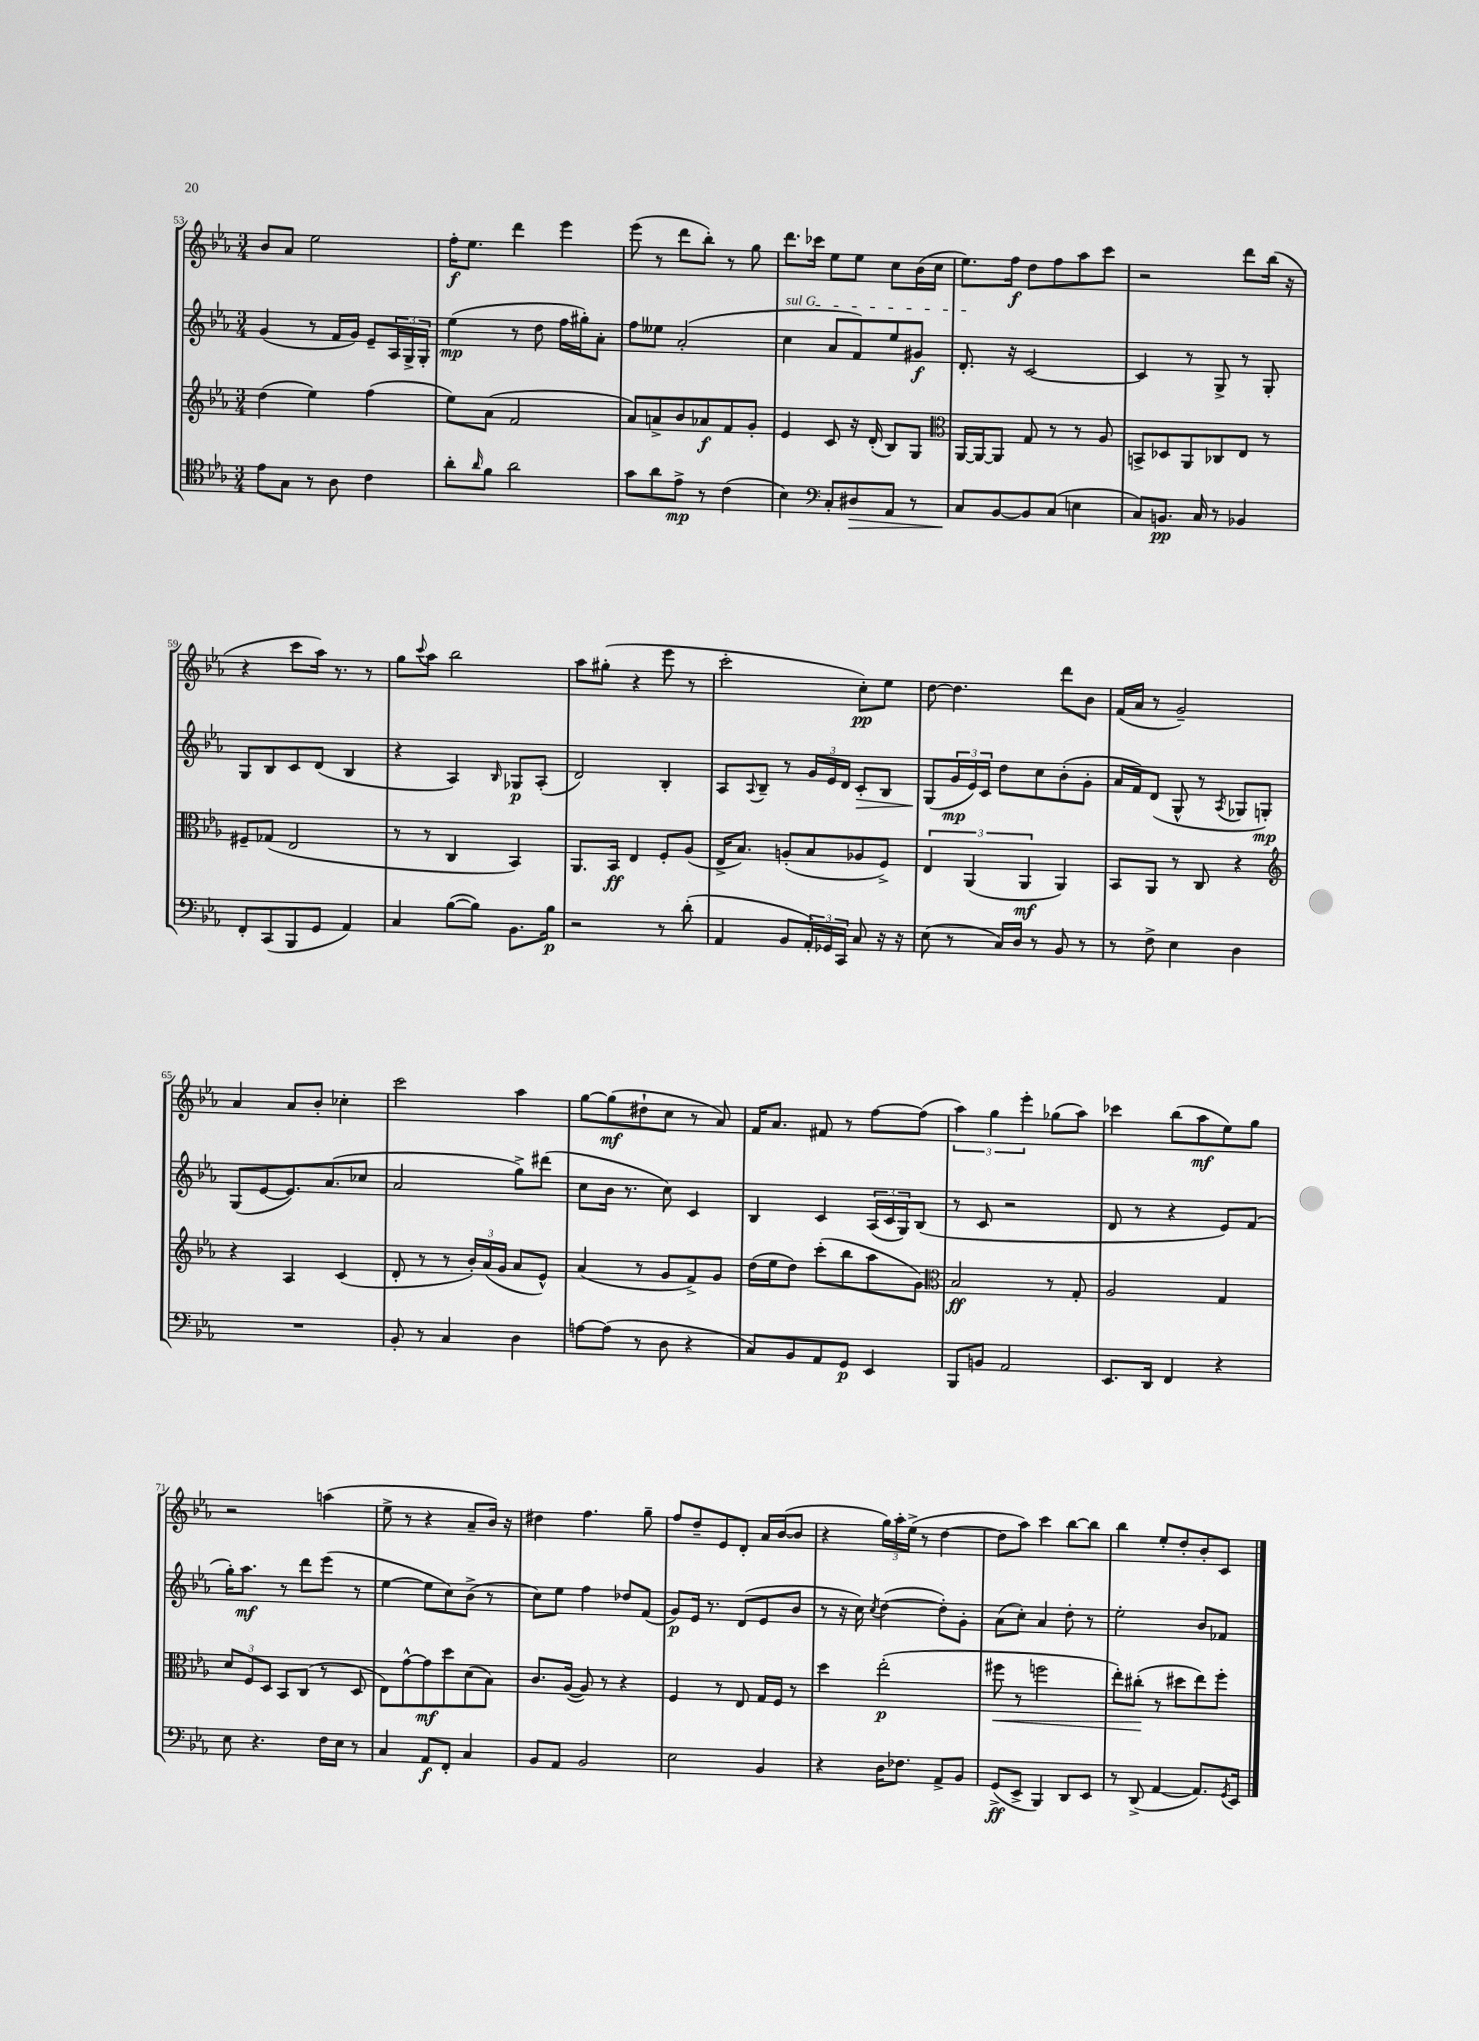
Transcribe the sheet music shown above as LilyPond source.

<<
\new StaffGroup <<
\new Staff = "s0" {
    \clef treble \key ees \major \numericTimeSignature \time 3/4
    bes'8 aes'8 ees''2 |
    f''16-.\f ees''8. d'''4 ees'''4 |
    ees'''8( r8 d'''8 bes''8-.) r8 g''8 |
    d'''8. ces'''16 ees''8 ees''8 c''8 bes'16( c''16 |
    ees''8.) f''16\f d''8 f''8 aes''8 c'''8 |
    r2 d'''8 bes''16( r16 |
    r4 c'''8 aes''16) r8. r8 |
    g''8 \appoggiatura { c'''8 } aes''8 bes''2 |
    aes''8 gis''8-.( r4 ees'''8 r8 |
    c'''2-. c''8-.\pp) ees''8 |
    d''8~ d''4. d'''8 bes'8 |
    f'16( aes'16 r8 g'2--) |
    aes'4 aes'8 bes'8-. ces''4-. |
    c'''2 aes''4 |
    g''8~ g''8\mf( dis''8-! c''8 r8 aes'8) |
    f'16 aes'8. fis'8 r8 f''8~ f''8( |
    \tuplet 3/2 { aes''4) g''4 ees'''4-. } ges''8( aes''8) |
    ces'''4 bes''8( aes''8\mf ees''8) g''8 |
    r2 a''4( |
    ees''8-> r8 r4 aes'8-- bes'16) r16 |
    dis''4 f''4. g''8-- |
    f''8 d''8-- ees'8 d'8-. aes'16 bes'16~( bes'8 |
    r4 \tuplet 3/2 { g''16) aes''16-. ees''16->( } r8 d''4~ |
    d''8 aes''8) c'''4 bes''8~ bes''8 |
    bes''4 ees''8-. d''8-. bes'8-. c'8 \bar "|." |
}
\new Staff = "s1" {
    \clef treble \key ees \major \numericTimeSignature \time 3/4
    g'4( r8 f'16 g'16) ees'8-- \tuplet 3/2 { aes16 g16-> g16-. } |
    ees''4\mp( r8 d''8 f''16 gis''16-.) aes'8-. |
    f''8 eeses''8 aes'2-.( |
    \once \override TextSpanner.bound-details.left.text = \markup { \italic "sul G" } c''4\startTextSpan aes'8 f'8) ees''8 gis'8\f |
    d'8.-.\stopTextSpan r16 c'2~ |
    c'4 r8 g8-> r8 g8-. |
    g8 bes8 c'8 d'8( bes4 |
    r4 aes4) \grace { bes16 } ges8\p aes8-.( |
    d'2) bes4-. |
    aes8 \appoggiatura { aes8 } bes8-- r8 \tuplet 3/2 { g'16 ees'16 d'16 } c'8-.\> bes8 |
    g8\!( \tuplet 3/2 { g'16\mp ees'16) c'16 } d''8 c''8 bes'8-.( g'8-. |
    aes'16 f'16) d'8( g8-^ r8 \acciaccatura { aes8 } ges8 g8-.\mp) |
    g8( ees'8~ ees'8.) aes'8.( ces''8 |
    aes'2 g''8->) dis'''8( |
    c''8 bes'16 r8. c''8) c'4 |
    bes4 c'4 \tuplet 3/2 { aes16( c'16 g16) } bes8( |
    r8 c'8 r2 |
    d'8 r8 r4 ees'8) f'8( |
    g''16-.) aes''8.\mf r8 d'''8 ees'''8( r8 |
    ees''4~ ees''8 c''8) bes'8->( r8 |
    c''8) ees''8 f''4 des''8 f'8( |
    g'8\p) ees'16 r8. d'8( ees'8 bes'8 |
    r8 r16 c''16) \acciaccatura { c''8 } d''4~( d''8-.) g'8-. |
    aes'8( c''8-.) aes'4 d''8-. r8 |
    ees''2-. bes'8 fes'8 \bar "|." |
}
\new Staff = "s2" {
    \clef treble \key ees \major \numericTimeSignature \time 3/4
    d''4( ees''4) f''4( |
    ees''8) aes'8( f'2 |
    aes'8) a'8-> bes'8 aes'8\f f'8 g'8-. |
    ees'4 c'8 r16 d'16-.( bes8) g8 |
    \clef alto aes,16~ aes,16~ aes,8 g8 r8 r8 aes8 |
    b,8-> des8 aes,8 ces8 ees8 r8 |
    fis8-- ges8( ees2 |
    r8 r8 c4 bes,4) |
    aes,8. bes,16\ff ees4 f8-. aes8( |
    ees16-> bes8.) a8-.( bes8 aes8 f8->) |
    \tuplet 3/2 { ees4 aes,4( aes,4\mf } aes,4) |
    bes,8 aes,8 r8 c8 r4 |
    \clef treble r4 aes4 c'4( |
    d'8-. r8 r8 \tuplet 3/2 { bes'16-.) aes'16( g'16 } aes'8 ees'8-^) |
    aes'4( r8 g'8 f'8->) g'8 |
    d''16( ees''16 d''8) c'''8-.( bes''8 aes''8 g'8) |
    \clef alto bes2\ff r8 g8-. |
    aes2 g4 |
    \tuplet 3/2 { d'8 f8 d8 } bes,8 c8( r8 d8 |
    ees8) g'8~-^ g'8\mf d''8 d'8( bes8) |
    c'8. aes16~( aes8) r8 r4 |
    f4 r8 ees8 g16 f16 r8 |
    d''4 ees''2-.\p( |
    fis''8\< r8 f''2 |
    ees''8-.) cis''8-.\!( r8 dis''8 ees''8) f''8-. \bar "|." |
}
\new Staff = "s3" {
    \clef tenor \key ees \major \numericTimeSignature \time 3/4
    ees'8 g8 r8 aes8 c'4 |
    aes'8-. \grace { aes'16 } f'8 aes'2 |
    g'8 aes'8 ees'8->\mp r8 c'4( |
    bes4) \clef bass c8-. dis8\> aes,8 r8 |
    c8\! bes,8~ bes,8 c8( e4 |
    c8) b,8.\pp c16 r8 bes,4 |
    f,8-. c,8( bes,,8 g,8 aes,4) |
    c4 bes8~( bes8) bes,8. bes16\p |
    r2 r8 d'8-.( |
    aes,4 bes,8 \tuplet 3/2 { aes,16-.) ges,16 c,16 } c8 r16 r16 |
    ees8( r8 c16) d16 r8 bes,8 r8 |
    r8 f8-> ees4 d4 |
    R2. |
    bes,8-. r8 c4 d4 |
    a8~ a8( r8 d8 r4 |
    c8) bes,8 aes,8 g,8\p ees,4 |
    bes,,8 b,8 aes,2 |
    ees,8. d,16 f,4 r4 |
    ees8 r4. f16 ees16 r8 |
    c4 aes,8\f f,8-. c4 |
    bes,8 aes,8 bes,2 |
    ees2 bes,4 |
    r4 d16 fes8. aes,8-> bes,8 |
    g,8->\ff( ees,8-> bes,,4) d,8 ees,8 |
    r8 d,8->( aes,4~ aes,8.) \acciaccatura { g,8 } ees,16 \bar "|." |
}
>>
>>
\layout { \context { \Score currentBarNumber = #53 } }
